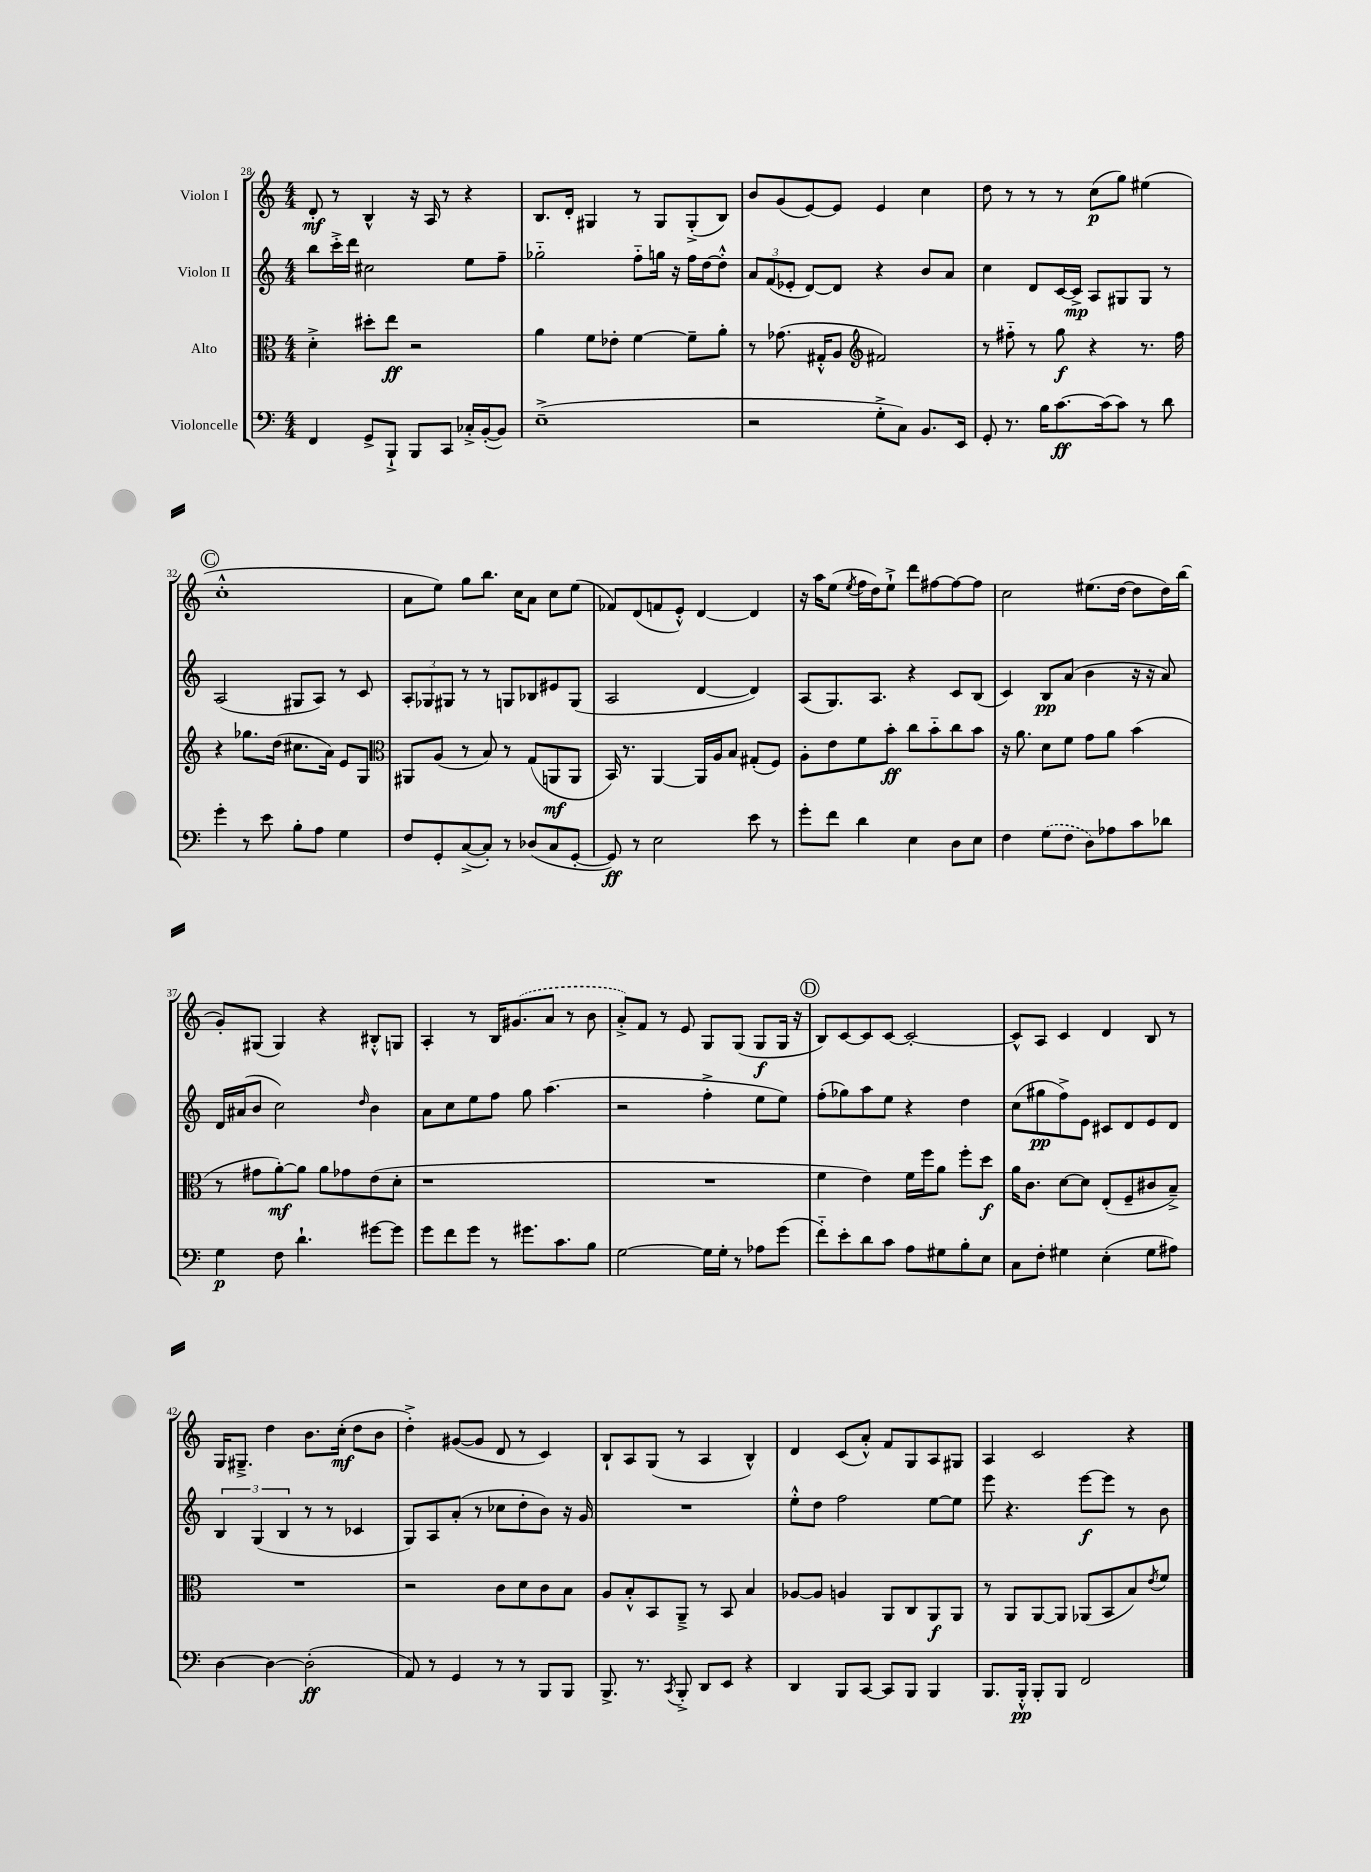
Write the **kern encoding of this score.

**kern	**kern	**kern	**kern
*staff4	*staff3	*staff2	*staff1
*clefF4	*clefC3	*clefG2	*clefG2
*k[]	*k[]	*k[]	*k[]
*M4/4	*M4/4	*M4/4	*M4/4
4FF	4d'^	8bb	8d'
.	.	16ccc'^	8r
.	.	16ddd	.
8GG^	8dd#'	2cc#	4B^^
8BBB`^	8ee	.	.
8BBB	2r	.	16r
.	.	.	16A
8CC	.	.	8r
16C-'^	.	8ee	4r
([16BB'	.	.	.
8BB])	.	8ff~	.
=	=	=	=
(1E~^	4a	2gg-'~	8.B
.	.	.	16d'
.	8f	.	4G#
.	8e-'	.	.
.	[4f	8ff'~	8r
.	.	16gg	8G#
.	.	16r	.
.	8f~]	16ff	(8G#'^
.	.	[16dd	.
.	8a'	8dd'^^]	8B)
=	=	=	=
2r	8r	12a	8b
.	.	(12f	.
.	(8.g-	.	(8g
.	.	12e-'	.
.	.	[8d)	[8e)
.	16G#'^^	.	.
.	8A	8d]	8e]
*	*clefG2	*	*
8G'^	2f#)	4r	4e
8C)	.	.	.
8.BB	.	8b	4cc
.	.	8a	.
16EE	.	.	.
=	=	=	=
8GG'	8r	4cc	8dd
8.r	8ff#'~	.	8r
.	8r	8d	8r
16B	.	.	.
[8.c	8gg	[16c	8r
.	.	16c^]	.
.	4r	8A	(8cc
(16c]	.	.	.
8c)	.	8G#	8gg)
8r	8.r	8G#	(4ee#
8d	.	8r	.
.	16ff#	.	.
=	=	=	=
4g'	4r	(2A	1cc'^^
8r	8.gg-	.	.
8e	.	.	.
.	(16dd	.	.
8B'	8.cc#	8G#	.
8A	.	8A)	.
.	16a)	.	.
4G	8e	8r	.
.	8G	8c	.
=	=	=	=
*	*clefC3	*	*
8F	8AA#	12A'	8a
.	.	12G-	.
8GG'	(8A	.	8ee)
.	.	12G#	.
([8C^	8r	8r	8gg
8C'])	8B)	8r	8.bb
8r	8r	8G	.
.	.	.	16cc
(8D-	(8G	8B-	8a
8C	8AA	8e#	8cc
[8GG'	8AA	(8G	(8ee
=	=	=	=
8GG])	16BB)	2A	8f-)
.	8.r	.	.
8r	.	.	(8d
2E	[4AA	.	8f
.	.	.	8e'^^)
.	16AA]	[4d	[4d
.	16A	.	.
.	8B	.	.
8e	(8G#'	4d])	4d]
8r	8F)	.	.
=	=	=	=
8g'	8A'	(8A	16r
.	.	.	16aa
8f	8e	8.G)	(8ee
.	.	.	8qee
4d	8f	.	16ff
.	.	8.A	16dd)
.	8b'	.	8ee`^
4E	8cc	4r	8ddd
.	8b'~	.	[8ff#
8D	8cc	8c	8ff#_
8E	8b	(8B	8ff#]
=	=	=	=
4F	16r	4c)	2cc
.	8.a	.	.
(8G	8d	8B	.
8F	8f	(8a	.
8D)	8g	4b	(8.ee#
8A-	8a	.	.
.	.	.	[16dd
8c	(4b	16r	8dd]
.	.	16r	.
8d-	.	8a)	16dd)
.	.	.	(16bb
=	=	=	=
4G	8r	16d	8g')
.	.	(16a#	.
.	8g#	8b	(8G#
8F	[8a')	2cc)	4G#)
4.d`	8a]	.	.
.	8a	.	4r
.	8g-	.	.
.	.	16qqdd	.
[8g#	(8e	4b	8B#'^^
8g#]	8d'	.	8G
=	=	=	=
8g	1r	8a	4A'
8f	.	8cc	.
8g	.	8ee	8r
8r	.	8ff	16B
.	.	.	(8.g#
8.g#	.	8gg	.
.	.	(4.aa	8a
8.c	.	.	.
.	.	.	8r
8B	.	.	8b
=	=	=	=
[2G	1r	2r	8a'^)
.	.	.	8f
.	.	.	8r
.	.	.	8e
16G]	.	4ff'^	8G
16G'	.	.	.
8r	.	.	(8G
8A-	.	8ee	8G
(8g	.	8ee)	16G
.	.	.	16r
=	=	=	=
8f'~)	4f	(8ff'	8B)
8e'	.	8gg-)	[8c
8d	4e)	8aa	8c]
8c	.	8ee	[8c
8A	16f	4r	2c'_
.	16ff	.	.
8G#	8a	.	.
8B'	8ff'	4dd	.
8E	8dd	.	.
=	=	=	=
8C	16a	(8cc	8c^^]
.	8.c	.	.
8F'	.	8gg#	8A
4G#	[8d	8ff^)	4c
.	8d]	8e	.
(4E'	(8E'	8c#	4d
.	8F~	8d	.
8G#	8c#	8e	8B
8A#)	8B~^)	8d	8r
=	=	=	=
[4D	1r	6B	16G
.	.	.	8.G#~^
.	.	(6G	.
4D_	.	.	4dd
.	.	6B	.
(2D']	.	8r	8.b
.	.	8r	.
.	.	.	(16cc'
.	.	4c-	8dd
.	.	.	8b
=	=	=	=
8AA)	2r	8G)	4dd'^)
8r	.	8A	.
4GG	.	(8a'	([8g#
.	.	8r	8g#]
8r	8c	8cc-	8d
8r	8d	8dd'	8r
8BBB	8c	8b)	4c)
8BBB	8B	16r	.
.	.	16g	.
=	=	=	=
8.BBB^	8A	1r	8B`
.	8B'^^	.	8A
8.r	.	.	.
.	8BB	.	(8G
8qCC	.	.	.
8BBB'^	8AA~^	.	8r
8DD	8r	.	4A
8EE	8BB	.	.
4r	4B	.	4B^^)
=	=	=	=
4DD	[8A-	8ee'^^	4d
.	8A-]	8dd	.
8BBB	4A	2ff	(8c
[8CC	.	.	8a'^^)
8CC]	8AA	.	8f
8BBB	8C	.	8G
4BBB	8AA	[8ee	8A
.	8AA	8ee]	8G#
=	=	=	=
8.BBB	8r	8eee	4A
.	8AA	4.r	.
16BBB'^^	.	.	.
8BBB'	[8AA	.	2c
8BBB	8AA]	.	.
2FF	(8AA-	[8eee	.
.	8BB	8eee]	.
.	8B)	8r	4r
.	8qe	.	.
.	8f	8b	.
==	==	==	==
*-	*-	*-	*-
